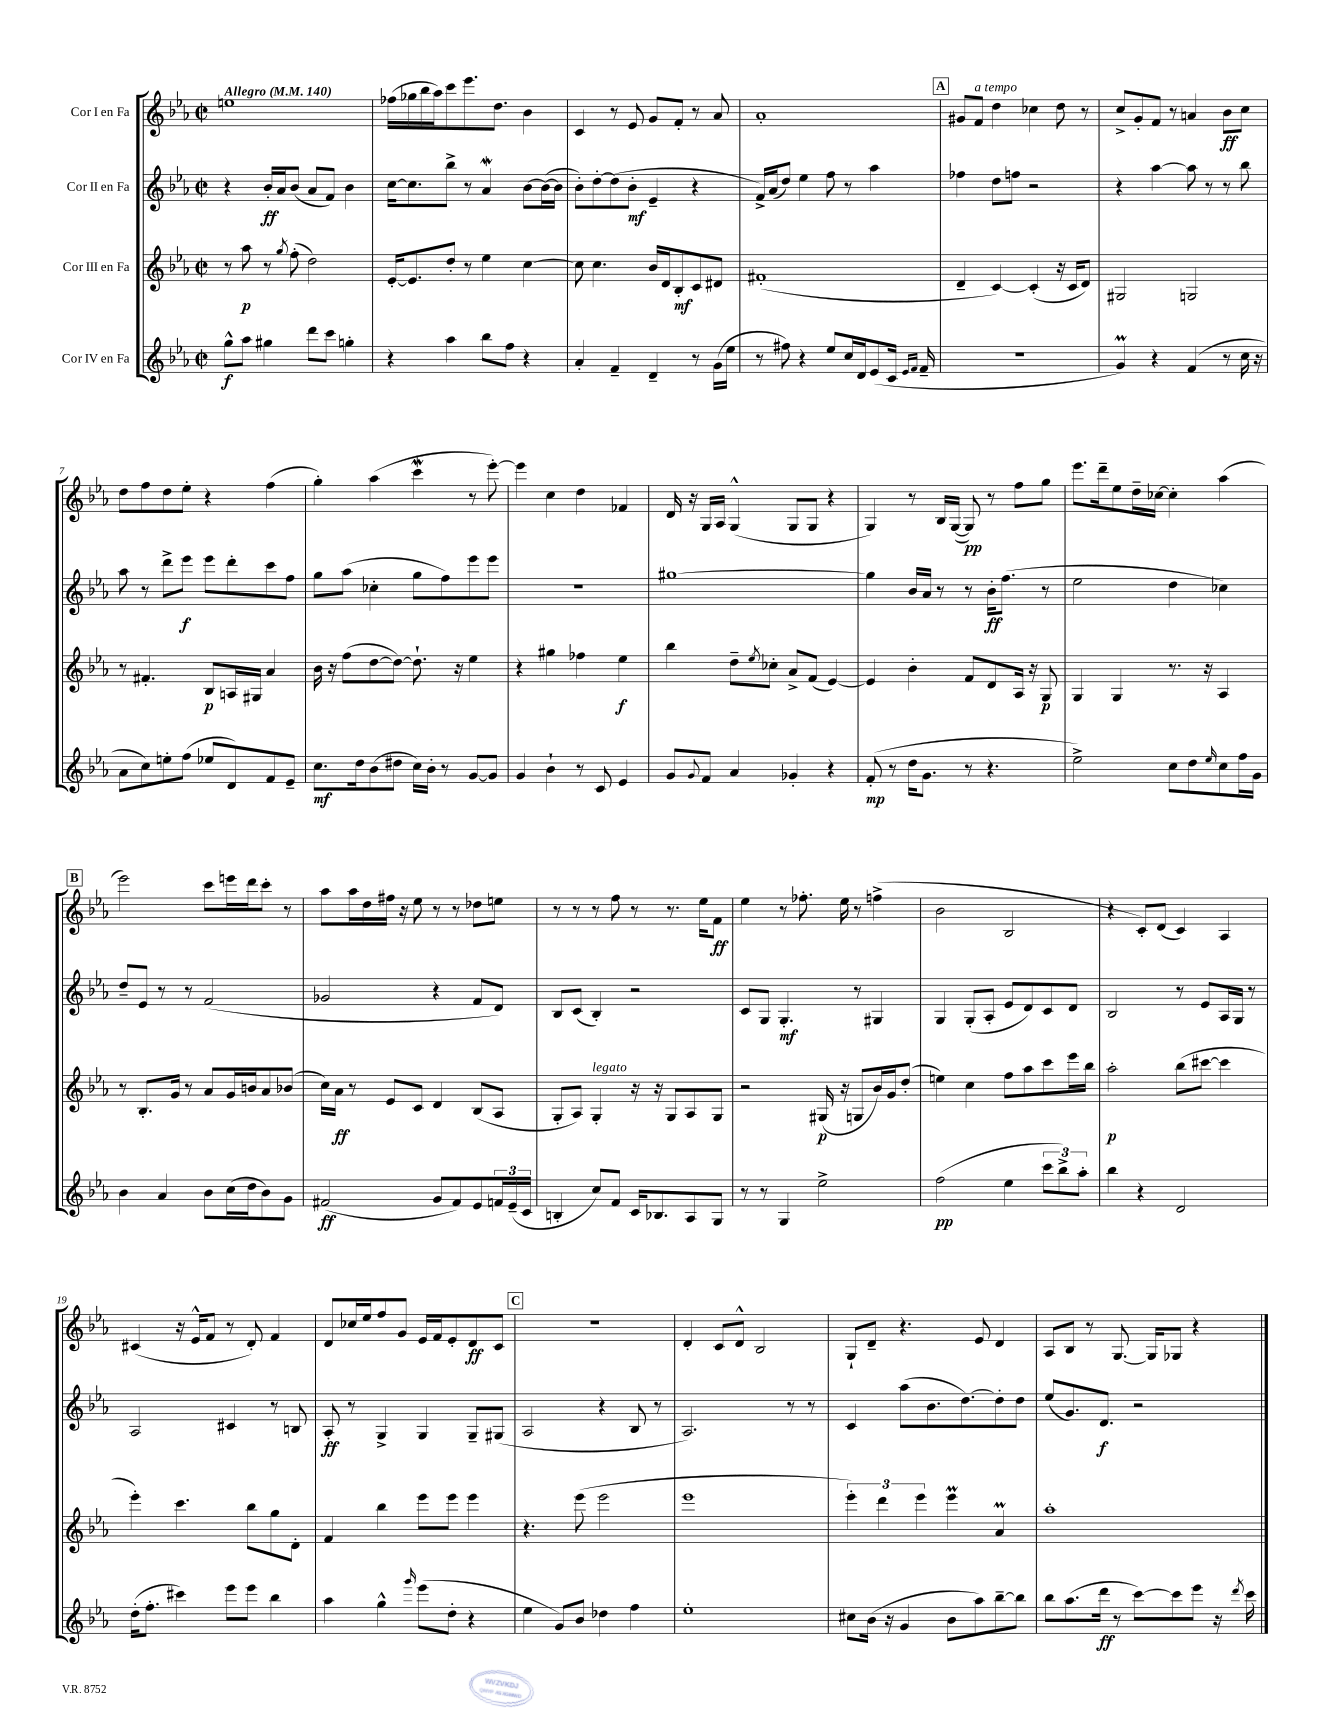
<<
\new StaffGroup <<
\new Staff = "s0" \with { instrumentName = "Cor I en Fa" } {
    \clef treble \key ees \major \defaultTimeSignature \time 2/2 \tempo "Allegro" 4 = 140
    e''1 |
    fes''16( ges''16 bes''16 aes''16) c'''8 ees'''8. d''8. bes'4 |
    c'4 r8 ees'8 g'8 f'8-. r8 aes'8 |
    aes'1-. |
    \mark \markup { \box "A" } gis'8 f'8^\markup { \italic "a tempo" } d''4 ces''4 d''8 r8 |
    c''8-> g'8-. f'8 r8 a'4 bes'8\ff c''8 |
    d''8 f''8 d''8 ees''8-. r4 f''4( |
    g''4-.) aes''4( c'''4\mordent r8 ees'''8~-.) |
    ees'''4 c''4 d''4 fes'4 |
    d'16 r16 g16 aes16 g4-^( g8 g8 r4 |
    g4) r8 bes16 g16~( g8\pp) r8 f''8 g''8 |
    ees'''8. d'''16-- ees''8 d''16-- ces''16~ ces''4-. aes''4( |
    \mark \markup { \box "B" } ees'''2) c'''8 e'''16 d'''16 c'''8-. r8 |
    aes''8 aes''16 d''16 fis''16 r16 ees''8 r8 r8 des''8 e''8 |
    r8 r8 r8 f''8 r8 r8. ees''16 f'8\ff |
    ees''4 r8 fes''8.-. ees''16 r8 f''4->( |
    bes'2 bes2 |
    r4 c'8-.) d'8( c'4) aes4 |
    cis'4( r16 ees'16-^ f'8 r8 d'8-.) f'4 |
    d'8 ces''16 ees''16 f''8 g'8 ees'16 f'16 ees'8-. d'8\ff c'8 |
    \mark \markup { \box "C" } r1 |
    d'4-. c'8 d'8-^ bes2 |
    g8-! d'8-- r4. ees'8 d'4 |
    aes8 bes8 r8 g8.~ g16 ges8 r4 \bar "|." |
}
\new Staff = "s1" \with { instrumentName = "Cor II en Fa" } {
    \clef treble \key ees \major \defaultTimeSignature \time 2/2
    r4 bes'16-.\ff aes'16 bes'8( aes'8 f'8) bes'4 |
    c''16~ c''8. bes''8-> r8 aes'4\mordent bes'8~ bes'16~( bes'16 |
    bes'8-.) d''8~-. d''8( bes'8-.\mf ees'4-- r4 |
    f'16->) aes'16( d''8) ees''4 f''8 r8 aes''4 |
    \mark \markup { \box "A" } fes''4 d''8 f''8 r2 |
    r4 aes''4~ aes''8 r8 r8 bes''8 |
    aes''8 r8 d'''8-> ees'''8\f ees'''8 d'''8-. c'''8 f''8 |
    g''8 aes''8( ces''4-. g''8 f''8) ees'''8 ees'''8 |
    R1 |
    gis''1~ |
    gis''4 bes'16 aes'16 r8 r8 bes'16-.\ff f''8.( r8 |
    ees''2 d''4 ces''4) |
    \mark \markup { \box "B" } d''8-- ees'8 r8 r8 f'2( |
    ges'2 r4 f'8 d'8) |
    bes8 c'8( bes4-.) r2 |
    c'8 g8 g4.-.\mf r8 gis4 |
    g4 g8-.( aes8-. ees'8 d'8) c'8 d'8 |
    bes2 r8 ees'8 aes16 g16 r8 |
    aes2 cis'4 r8 b8 |
    aes8-.\ff r8 g4-> g4 g8-- gis8( |
    \mark \markup { \box "C" } aes2 r4 bes8 r8 |
    aes2.) r8 r8 |
    c'4 aes''8( bes'8. d''8.~) d''8-. d''8 |
    ees''8( g'8.) d'8.\f r2 \bar "|." |
}
\new Staff = "s2" \with { instrumentName = "Cor III en Fa" } {
    \clef treble \key ees \major \defaultTimeSignature \time 2/2
    r8 aes''8\p r8 \acciaccatura { g''8 } f''8-.( d''2) |
    ees'16~-. ees'8. d''8-. r8 ees''4 c''4~ |
    c''8 c''4. bes'16 d'16 bes8-.\mf c'8 dis'8 |
    fis'1-.( |
    \mark \markup { \box "A" } d'4-- c'4~) c'4-.( r16 c'16 d'8) |
    gis2 g2 |
    r8 fis'4.-. bes8\p a16 gis16 aes'4 |
    bes'16 r16 f''8( d''8~ d''8~) d''8.-! r16 ees''4 |
    r4 gis''4 fes''4 ees''4\f |
    bes''4 d''8-- \acciaccatura { ees''8 } ces''8-. aes'8-> f'8( ees'4~) |
    ees'4 bes'4-. f'8 d'8 aes16 r16 g8\p |
    g4 g4 r8. r16 aes4 |
    \mark \markup { \box "B" } r8 bes8.-. g'16 r8 aes'8 g'16 b'16 aes'8 bes'8( |
    c''16) aes'16\ff r8 ees'8 c'8 d'4 bes8( aes8 |
    g8-. aes8) g4-.^\markup { \italic "legato" } r16 r16 g8 aes8 g8 |
    r2 gis16\p( r16 g8 bes'16) g'16 d''8-.( |
    e''4) c''4 f''8 aes''8 c'''8 ees'''16 bes''16 |
    aes''2-.\p bes''8( cis'''8~ cis'''4 |
    ees'''4-.) c'''4. bes''8 g''8 d'8-. |
    f'4 bes''4 ees'''8 ees'''8 ees'''4 |
    \mark \markup { \box "C" } r4. ees'''8( ees'''2 |
    ees'''1 |
    \tuplet 3/2 { ees'''4-.) d'''4 ees'''4 } ees'''4\prall aes'4\prall |
    aes''1-. \bar "|." |
}
\new Staff = "s3" \with { instrumentName = "Cor IV en Fa" } {
    \clef treble \key ees \major \defaultTimeSignature \time 2/2
    g''8-^\f aes''8 gis''4 d'''8 c'''8 g''4-. |
    r4 aes''4 bes''8 f''8 r4 |
    aes'4-. f'4-- d'4-- r8 g'16( ees''16 |
    r8 fis''8) r4 ees''8 c''16 d'16 ees'8( c'16 \grace { ees'16 f'16 } f'16-- |
    \mark \markup { \box "A" } r1 |
    g'4\prall) r4 f'4( r8 c''16 r16 |
    aes'8 c''8) e''8-. f''8( ees''8 d'8) f'8 ees'8-- |
    c''8.\mf d''16 bes'8( dis''8 c''16) bes'16-. r8 g'8~ g'8 |
    g'4 bes'4-! r8 c'8 ees'4 |
    g'8 \appoggiatura { g'8 } f'8 aes'4 ges'4-. r4 |
    f'8-.\mp( r8 d''16 g'8. r8 r4. |
    ees''2->) c''8 d''8 \grace { ees''16 } c''8 f''16 g'16 |
    \mark \markup { \box "B" } bes'4 aes'4 bes'8 c''16( d''16 bes'8) g'8 |
    fis'2\ff( g'8 fis'8) ees'8 \tuplet 3/2 { f'16 ees'16--( c'16 } |
    b4-. c''8) f'8 c'16 bes8. aes8 g8 |
    r8 r8 g4 ees''2-> |
    f''2\pp( ees''4 \tuplet 3/2 { c'''8 bes''8->) aes''8-. } |
    bes''4 r4 d'2 |
    d''16-.( f''8.-. cis'''4) ees'''8 ees'''8 bes''4 |
    aes''4 g''4-^ \grace { g'''16 } ees'''8( d''8-. r4 |
    \mark \markup { \box "C" } ees''4 g'8) bes'8 des''4 f''4 |
    ees''1-. |
    cis''8 bes'16( r16 g'4 bes'8 aes''8) bes''8~-- bes''8 |
    bes''8 aes''8.( d'''16\ff r8 c'''8~) c'''8 ees'''8 r16 \acciaccatura { d'''8 } c'''16 \bar "|." |
}
>>
>>
